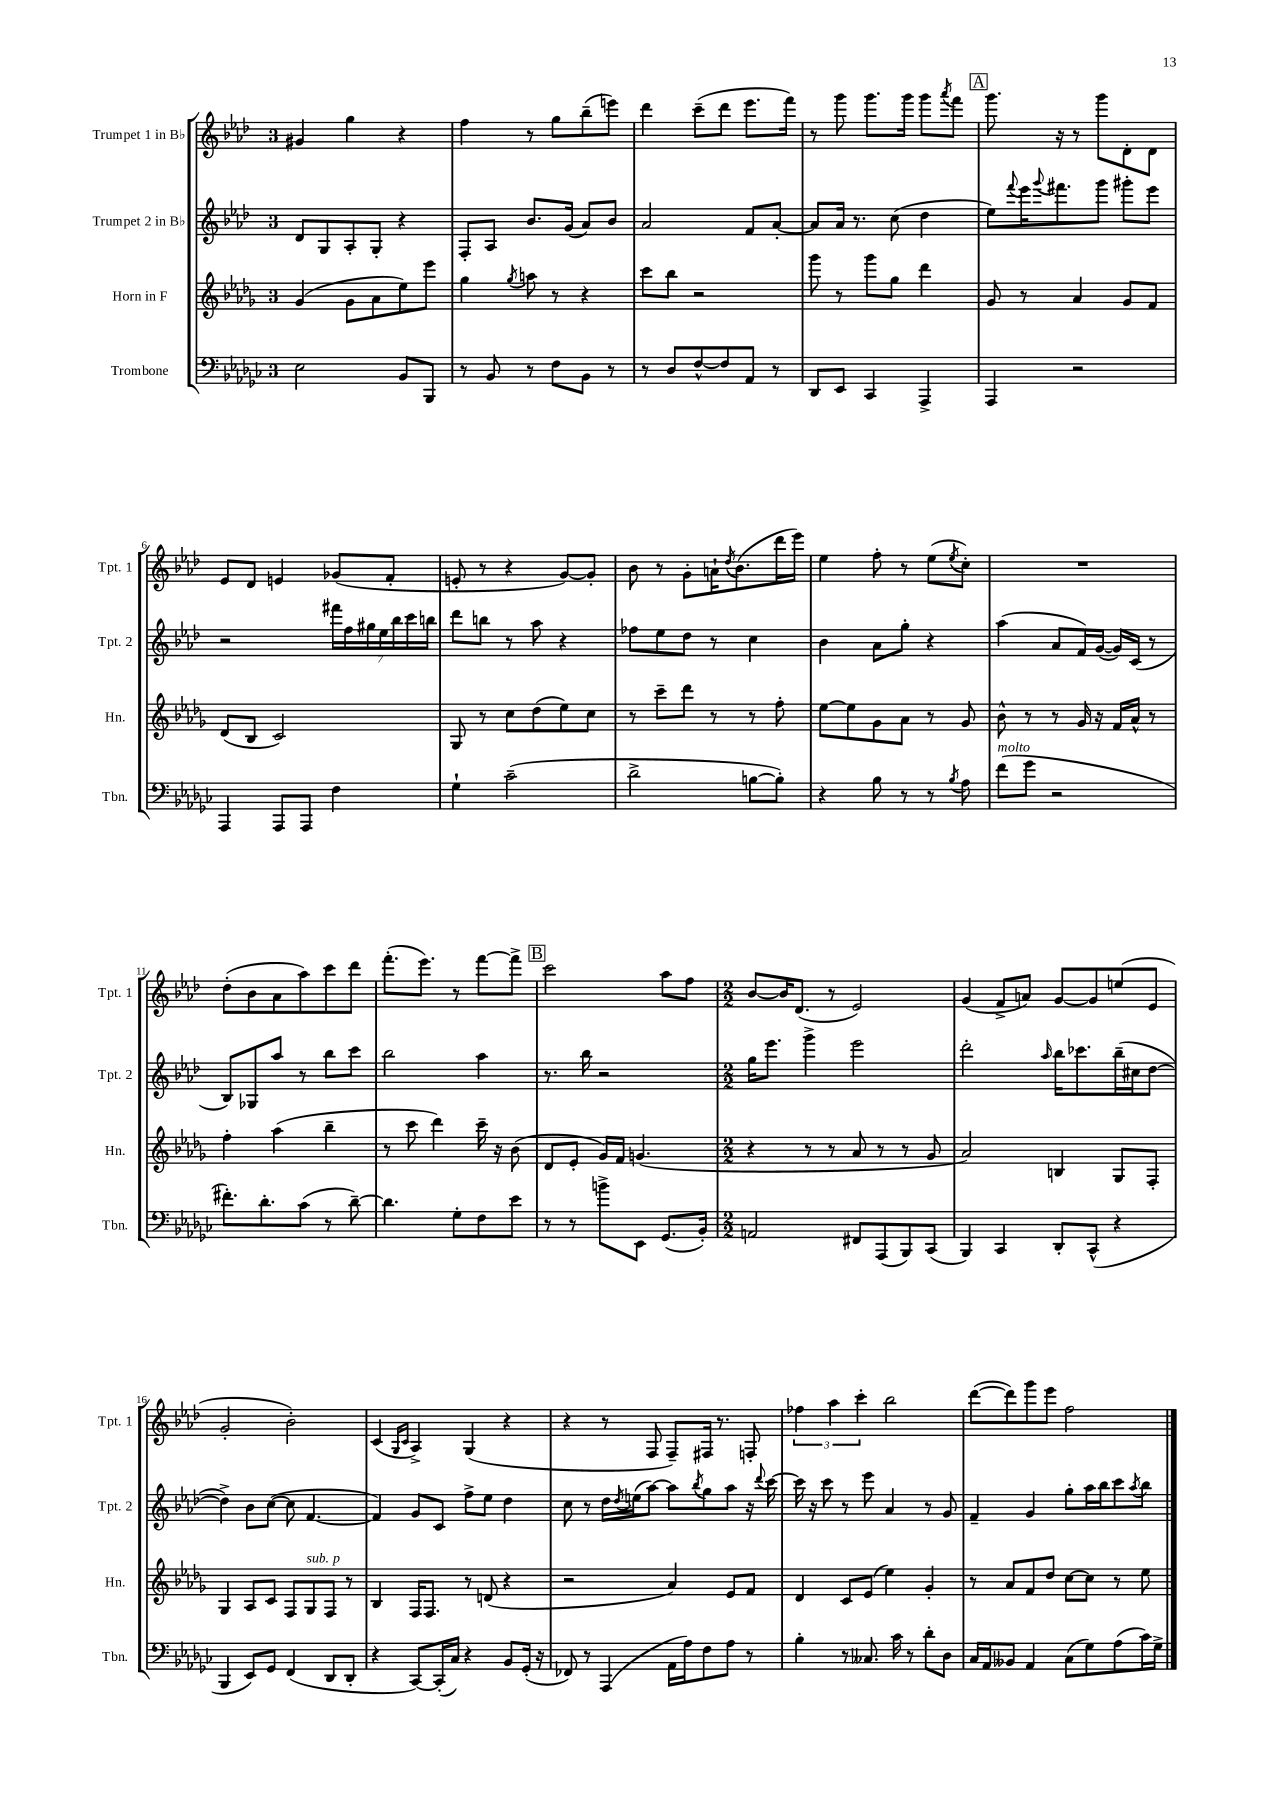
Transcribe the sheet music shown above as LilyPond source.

<<
\new StaffGroup <<
\new Staff = "s0" \with { instrumentName = "Trumpet 1 in Bb" shortInstrumentName = "Tpt. 1" } {
    \clef treble \key aes \major \once \override Staff.TimeSignature.style = #'single-digit \time 3/4
    gis'4 g''4 r4 |
    f''4 r8 g''8 bes''8--( e'''8) |
    des'''4 c'''8--( des'''8 ees'''8. f'''16) |
    r8 g'''8 g'''8. g'''16 g'''8 \acciaccatura { aes'''8 } f'''8 |
    \mark \markup { \box "A" } g'''8. r16 r8 g'''8 des'8-. des'8 |
    ees'8 des'8 e'4 ges'8( f'8-. |
    e'8-. r8 r4 g'8~) g'8-. |
    bes'8 r8 g'8-. a'16-! \acciaccatura { des''8 } bes'8.( des'''16 ees'''16) |
    ees''4 f''8-. r8 ees''8( \acciaccatura { ees''8 } c''8-.) |
    R2. |
    des''8-.( bes'8 aes'8 aes''8) c'''8 des'''8 |
    f'''8.-.( ees'''8.) r8 f'''8~ f'''8-> |
    \mark \markup { \box "B" } c'''2 aes''8 f''8 |
    \numericTimeSignature \time 2/2 bes'8~ bes'16 des'8.( r8 ees'2) |
    g'4( f'8-> a'8) g'8~ g'8 e''8( ees'8 |
    g'2-. bes'2-.) |
    c'4( \grace { g16 c'16 } aes4->) g4( r4 |
    r4 r8 f8 f8--) fis16 r8. f8-. |
    \tuplet 3/2 { fes''4 aes''4 c'''4-. } bes''2 |
    des'''8~( des'''8) g'''8 ees'''8 f''2 \bar "|." |
}
\new Staff = "s1" \with { instrumentName = "Trumpet 2 in Bb" shortInstrumentName = "Tpt. 2" } {
    \clef treble \key aes \major \once \override Staff.TimeSignature.style = #'single-digit \time 3/4
    des'8 g8 aes8-. g8-. r4 |
    f8-. aes8 bes'8. g'16( aes'8) bes'8 |
    aes'2 f'8 aes'8~-. |
    aes'8 aes'16 r8. c''8( des''4 |
    \mark \markup { \box "A" } ees''8) \appoggiatura { f'''8 } ees'''16 \appoggiatura { g'''8 } fis'''8. g'''8 gis'''8-. ees'''8 |
    r2 \tuplet 7/4 { fis'''16 f''16 gis''16 ees''16 bes''16 c'''16 b''16 } |
    des'''8 b''8 r8 aes''8 r4 |
    fes''8 ees''8 des''8 r8 c''4 |
    bes'4 aes'8 g''8-. r4 |
    aes''4( aes'8 f'16) g'16~( g'16) c'16( r8 |
    bes8) ges8 aes''8 r8 bes''8 c'''8 |
    bes''2 aes''4 |
    \mark \markup { \box "B" } r8. bes''16 r2 |
    \numericTimeSignature \time 2/2 g''16 ees'''8. g'''4-> ees'''2 |
    des'''2-. \grace { aes''16 } bes''16 ces'''8. bes''16--( cis''16 des''8~ |
    des''4->) bes'8 c''8~( c''8 f'4.~ |
    f'4) g'8 c'8 f''8-> ees''8 des''4 |
    c''8 r8 des''16 \acciaccatura { des''8 } e''16( aes''8~) aes''8 \acciaccatura { bes''8 } g''8 aes''8 r16 \appoggiatura { des'''8 } c'''16~ |
    c'''16 r16 c'''8 r8 ees'''8 aes'4 r8 g'8 |
    f'4-- g'4 g''8-. aes''16 bes''16 c'''8 \acciaccatura { aes''8 } bes''8 \bar "|." |
}
\new Staff = "s2" \with { instrumentName = "Horn in F" shortInstrumentName = "Hn." } {
    \clef treble \key des \major \once \override Staff.TimeSignature.style = #'single-digit \time 3/4
    ges'4( ges'8 aes'8 ees''8) ees'''8 |
    ges''4 \acciaccatura { ges''8 } a''8 r8 r4 |
    c'''8 bes''8 r2 |
    ges'''8 r8 ges'''8 ges''8 des'''4 |
    \mark \markup { \box "A" } ges'8 r8 aes'4 ges'8 f'8 |
    des'8( bes8 c'2) |
    ges8 r8 c''8 des''8( ees''8) c''8 |
    r8 c'''8-- des'''8 r8 r8 f''8-. |
    ees''8~ ees''8 ges'8 aes'8 r8 ges'8 |
    bes'8-^ r8 r8 ges'16 r16 f'16 aes'16-^ r8 |
    f''4-. aes''4( bes''4-- |
    r8 c'''8 des'''4) c'''16-- r16 bes'8( |
    \mark \markup { \box "B" } des'8 ees'8-. ges'16) f'16 g'4.( |
    \numericTimeSignature \time 2/2 r4 r8 r8 aes'8 r8 r8 ges'8 |
    aes'2) b4 ges8 f8-. |
    ges4 aes8 c'8 f8 ges8^\markup { \italic "sub. p" } f8 r8 |
    bes4 f16 f8. r8 d'8( r4 |
    r2 aes'4) ees'8 f'8 |
    des'4 c'8 ees'8( ees''4) ges'4-. |
    r8 aes'8 f'8 des''8 c''8~ c''8 r8 ees''8 \bar "|." |
}
\new Staff = "s3" \with { instrumentName = "Trombone" shortInstrumentName = "Tbn." } {
    \clef bass \key ges \major \once \override Staff.TimeSignature.style = #'single-digit \time 3/4
    ees2 bes,8 bes,,8 |
    r8 bes,8 r8 f8 bes,8 r8 |
    r8 des8 f8~-^ f8 aes,8 r8 |
    des,8 ees,8 ces,4 aes,,4-> |
    \mark \markup { \box "A" } aes,,4 r2 |
    aes,,4 aes,,8 aes,,8 f4 |
    ges4-! ces'2--( |
    des'2-> b8~ b8-.) |
    r4 bes8 r8 r8 \acciaccatura { bes8 } aes8 |
    f'8^\markup { \italic "molto" }( ges'8 r2 |
    fis'8.-.) des'8.-. ces'8( r8 des'8~--) |
    des'4. ges8-. f8 ees'8 |
    \mark \markup { \box "B" } r8 r8 b'8-> ees,8 ges,8.( bes,16-.) |
    \numericTimeSignature \time 2/2 a,2 fis,8 aes,,8( bes,,8) ces,8( |
    bes,,4) ces,4 des,8-. ces,8-^( r4 |
    bes,,4 ees,8) ges,8 f,4( des,8 des,8-. |
    r4 ces,8~) ces,16-.( ces16) r4 bes,8 ges,16-.( r16 |
    fes,8) r8 aes,,4( aes,16 aes16) f8 aes8 r8 |
    bes4-. r8 ceses8. ces'16 r8 des'8-. des8 |
    ces16 aes,16 beses,8 aes,4 ces8( ges8) aes8( ces'16) ges16-> \bar "|." |
}
>>
>>
